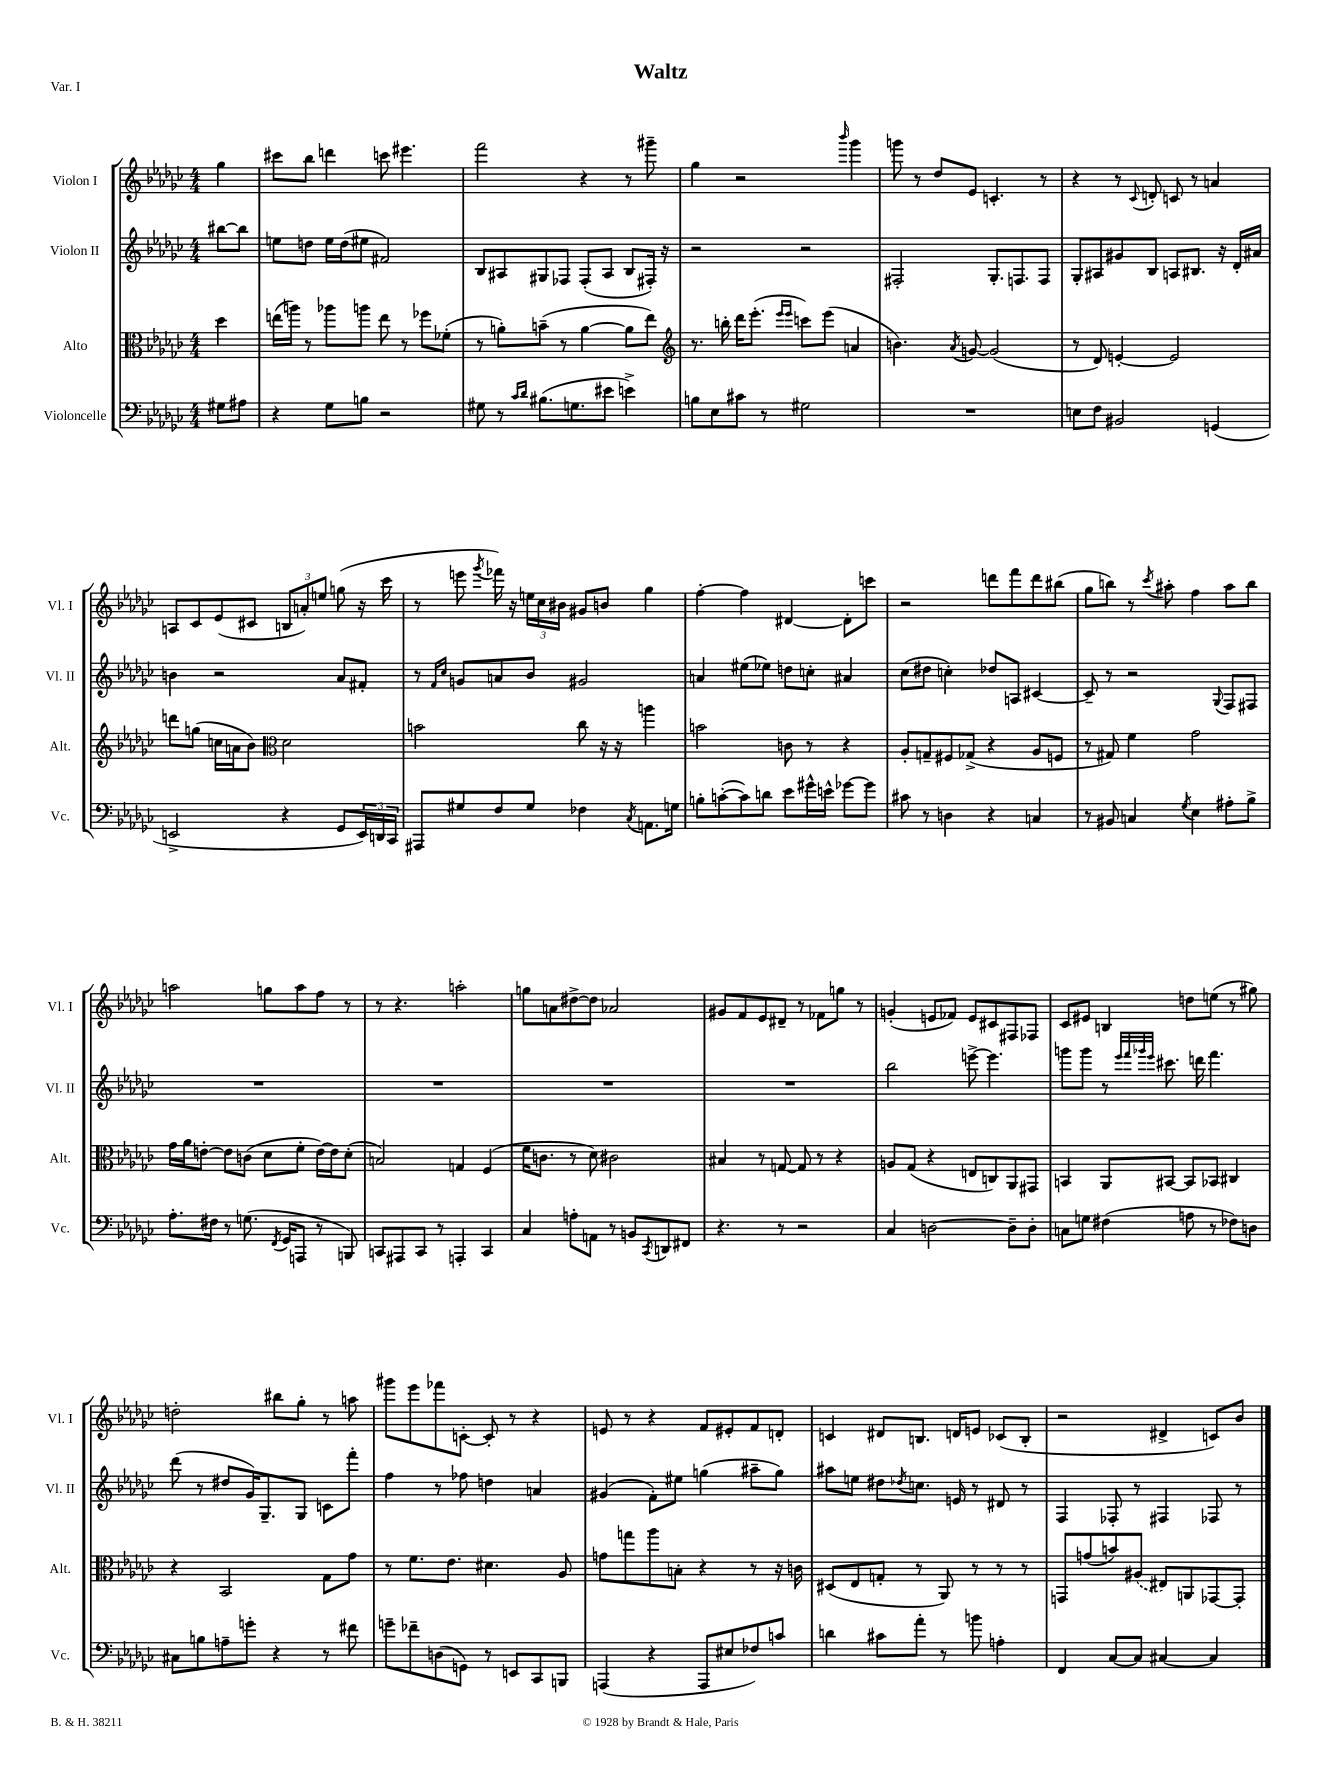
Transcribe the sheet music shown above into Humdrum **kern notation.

**kern	**kern	**kern	**kern
*staff4	*staff3	*staff2	*staff1
*clefF4	*clefC3	*clefG2	*clefG2
*k[b-e-a-d-g-c-]	*k[b-e-a-d-g-c-]	*k[b-e-a-d-g-c-]	*k[b-e-a-d-g-c-]
*M4/4	*M4/4	*M4/4	*M4/4
8G#	4dd-	[8bb#	4gg-
8A#	.	8bb#]	.
=	=	=	=
4r	(16ee	8ee	8ccc#
.	16aa)	.	.
.	8r	8dd	8bb-
8G-	8aa-	16ee	4ddd
.	.	(16dd	.
8B	8aa	8ee#	.
2r	8ee	2f#)	8ccc
.	8r	.	4.eee#
.	8ff-	.	.
.	(8f-'	.	.
=	=	=	=
8G#	8r	8B-	2fff
8r	8a')	8A#	.
16qqc-	.	.	.
16qqd-	.	.	.
(8.B#	(8b~	8G#	.
.	8r	8F-	.
8.G	.	.	.
.	[4a	(8F-'	4r
8e#	.	8A#	.
4e^)	8a]	8B-	8r
.	8ee-)	16F#')	8ggg#~
.	.	16r	.
=	=	=	=
*	*clefG2	*	*
8B	8.r	2r	4gg-
8E-	.	.	.
.	16bb'	.	.
8c#	16ddd-	.	2r
.	(8.eee-'	.	.
8r	.	.	.
.	16qqeee-	.	.
.	16qqeee-	.	.
2G#	8ccc)	2r	.
.	(8eee-	.	.
.	.	.	16qqbbb-
.	4a	.	4ggg-
=	=	=	=
1r	4.b)	2F#'	8ggg
.	.	.	8r
.	.	.	8dd-
.	8qa-	.	.
.	[8g	.	8e-
.	(2g]	8.G-'	4.c'
.	.	8.F	.
.	.	8F	8r
=	=	=	=
8E	8r	8G-'	4r
8F	8d-)	8A#	.
2BB#	[4e'	8g#	8r
.	.	.	8qqc-
.	.	8B-	8d'
.	2e]	8A	8c
.	.	8.B#	8r
(4GG	.	.	4a
.	.	16r	.
.	.	16d-'	.
.	.	16a#	.
=	=	=	=
2EE^	8ddd	4b	8A
.	(8gg	.	8c-
.	16cc	2r	(8e-
.	16a	.	.
.	8b-)	.	8c#
*	*clefC3	*	*
4r	2d-	.	12B
.	.	.	12a')
.	.	.	12ee
8GG-	.	8a-	(8gg
24EE)	.	8f#'	16r
24DD	.	.	.
.	.	.	16ccc-
24CC-	.	.	.
=	=	=	=
8AAA#	2b	8r	8r
.	.	16qqf	.
.	.	16qqcc-	.
8G#	.	8g	8eee
.	.	.	8qggg-
8F	.	8a	16fff-)
.	.	.	16r
8G#	.	8b-	24ee
.	.	.	24cc-
.	.	.	24b#
4F-	8cc-	2g#	8g#
.	16r	.	8b
.	16r	.	.
8qC-	.	.	.
8.AA	4aa	.	4gg-
16G	.	.	.
=	=	=	=
8B'	2b	4a	[4ff'
([8c'	.	.	.
8c])	.	(8ee#	4ff]
8d	.	8ee-)	.
8e-	8c	8dd	[4d#
16g#^^	8r	8cc'	.
16e^^	.	.	.
[8g-	4r	4a#	8d#']
8g-]	.	.	8ccc
=	=	=	=
8c#	8A-'	(8cc-	2r
8r	8G~	8dd#	.
4D	8F#	4cc')	.
.	(8G-^	.	.
4r	4r	8dd-	8ddd
.	.	8A	8fff
4C	8A-	[4c#	8ddd
.	8F	.	(8bb#
=	=	=	=
8r	8r	8c#~]	8gg-
8BB#	8G#)	8r	8bb)
4C	4f	2r	8r
.	.	.	8qccc-
.	.	.	8aa#'
8qG-	.	.	.
4E-	2g-	.	4ff
.	.	8qqG-	.
8A#'	.	8F	8aa#
8B-^	.	8F#	8bb
=	=	=	=
8.A-'	16g-	1r	2aa
.	16a-	.	.
.	[8e'	.	.
16F#	.	.	.
8r	8e]	.	.
(8.G	(8c	.	.
.	8d-	.	8gg
8qFF	.	.	.
16GG-	.	.	.
8AAA	8f'	.	8aa
8r	[16e)	.	8ff
.	16e]	.	.
8BBB)	(8d-'	.	8r
=	=	=	=
8CC	2B)	1r	8r
8AAA#	.	.	4.r
8CC	.	.	.
8r	.	.	.
4AAA'	4G	.	2aa'
4CC	(4F	.	.
=	=	=	=
4C-	16f	1r	8gg
.	8.c	.	.
.	.	.	8a
8A'	8r	.	[8dd#^
8AA	8d-)	.	8dd#]
8r	2c#	.	2a-
8BB	.	.	.
8qCC-	.	.	.
8DD	.	.	.
8FF#	.	.	.
=	=	=	=
4.r	4B#	1r	8g#
.	.	.	8f
.	8r	.	8e-
8r	[8G	.	8d#~
2r	8G]	.	8r
.	8r	.	8f-
.	4r	.	8gg
.	.	.	8r
=	=	=	=
4C-	8A	2bb-	(4g'
.	(8G-	.	.
[2D	4r	.	8e
.	.	.	8f-)
.	8E	[8eee^	8e
.	8C)	4.eee]	8c#
8D~]	8AA-	.	8F#
8D'	8GG#	.	8F-
=	=	=	=
8C	4BB	8ggg	8c-
8G	.	8ggg	8e#
(4F#	8AA-	8r	4B
.	.	32qqeee-	.
.	.	32qqfff	.
.	.	32qqggg-	.
.	.	32qqeee-	.
.	[8BB#	8.ccc#	.
8A	8BB#]	.	8dd
.	.	16ddd	.
8r	8BB-	4.fff	(8ee
8F-)	4C#	.	8r
8D	.	.	8gg#)
=	=	=	=
8C#	4r	(8ddd-	2dd'
8B	.	8r	.
8A~	2BB-	8dd#	.
8g'	.	16g-)	.
.	.	8.G-~	.
4r	.	.	8bb#
.	.	8G-	8gg-'
8r	8G-	8c	8r
8f#	8g-	8fff'	8aa
=	=	=	=
8g~	8r	4ff	8ggg#
8f-~	8.f	.	8eee-
(8D	.	8r	8fff-
.	8.e-	.	.
8GG)	.	8ff-	[8c'
8r	4.d#	4dd	8c']
8EE	.	.	8r
8CC-	.	4a	4r
8BBB	8A-	.	.
=	=	=	=
(4AAA	8g	(4g#	8e
.	8gg	.	8r
4r	8aa-	8f')	4r
.	8B'	8ee#	.
8AAA	4r	(4gg	8f
8E#	.	.	8e#'
8F-)	8r	8aa#~	8f
8c	16r	8gg)	8d'
.	16c	.	.
=	=	=	=
4d	(8D#	8aa#	4c
.	8E-	8ee	.
8c#	8G'	8dd#	8d#
.	.	8qdd-	.
8a-'	8r	8.cc	8.B
8r	8AA-)	.	.
.	.	16e	16d
8b	8r	8r	8e
4A'	8r	8d#	(8c-
.	8r	8r	8B'
=	=	=	=
4FF	8GG	4F	2r
.	(8g	.	.
[8C-	8b)	8F-'	.
8C-]	(8A#	8r	.
[4C#	8E#)	4F#	4d#^
.	8AA	.	.
4C#]	[8GG-	8F-	8c)
.	8GG-']	8r	8b-
==	==	==	==
*-	*-	*-	*-
